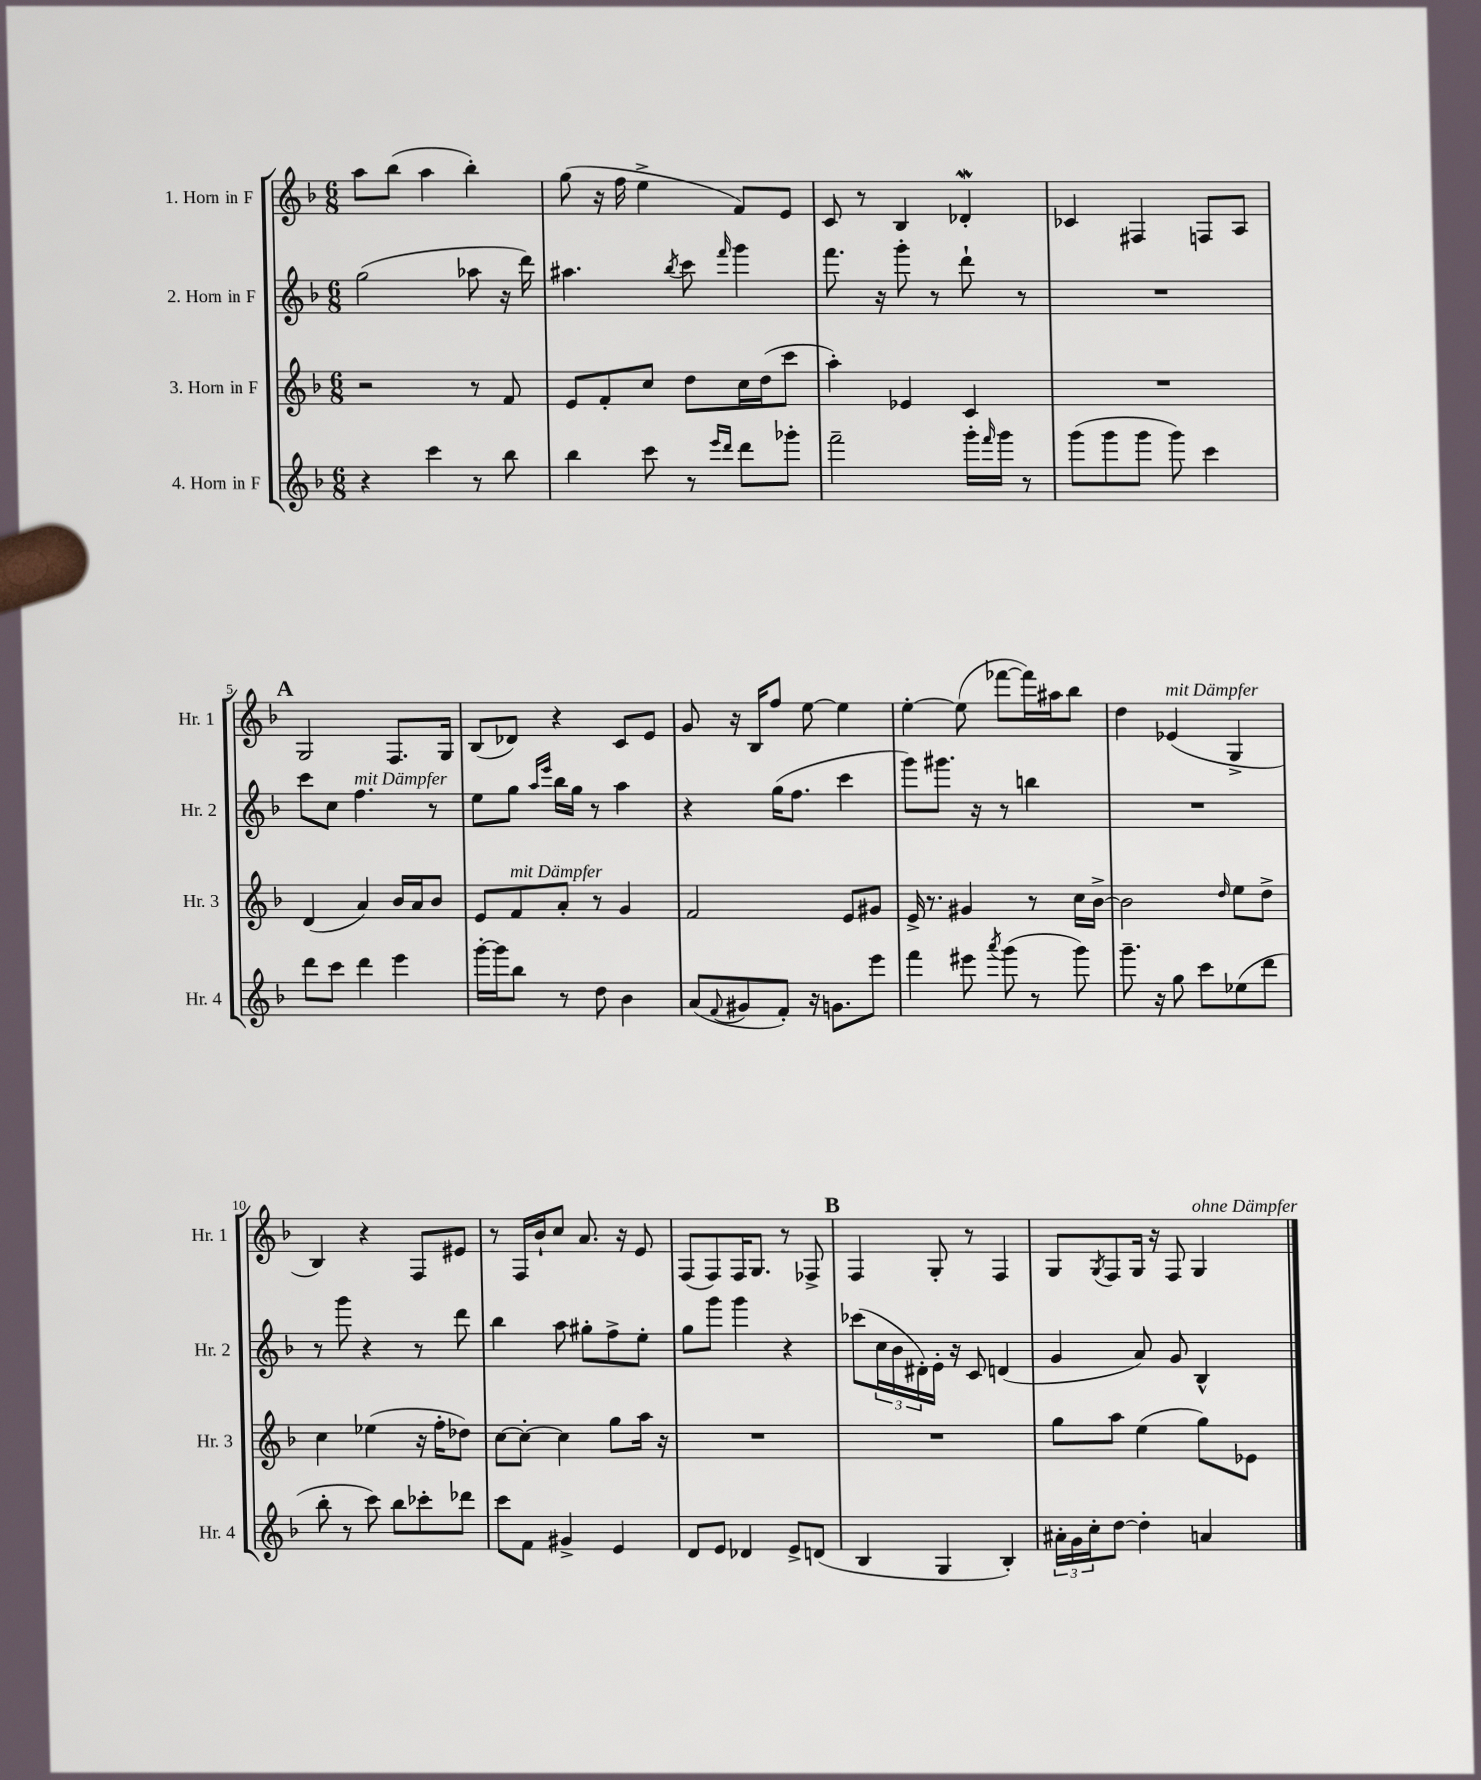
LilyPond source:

<<
\new StaffGroup <<
\new Staff = "s0" \with { instrumentName = "1. Horn in F" shortInstrumentName = "Hr. 1" } {
    \clef treble \key f \major \numericTimeSignature \time 6/8
    a''8 bes''8( a''4 bes''4-.) |
    g''8( r16 f''16 e''4-> f'8) e'8 |
    c'8 r8 bes4 des'4-.\mordent |
    ces'4 fis4 f8 a8 |
    \mark \markup { \bold "A" } g2 f8. g16 |
    bes8( des'8) r4 c'8 e'8 |
    g'8 r16 bes16 f''8 e''8~ e''4 |
    e''4~-. e''8( fes'''8~ fes'''16) ais''16 bes''8 |
    d''4 ees'4^\markup { \italic "mit Dämpfer" }( g4-> |
    bes4) r4 f8 eis'8 |
    r8 f16 bes'16-! c''8 a'8. r16 e'8 |
    f8( f8) f16 g8. r8 fes8-> |
    \mark \markup { \bold "B" } f4 g8-. r8 f4 |
    g8 \acciaccatura { g8 } f8 g16 r16 f8 g4^\markup { \italic "ohne Dämpfer" } \bar "|." |
}
\new Staff = "s1" \with { instrumentName = "2. Horn in F" shortInstrumentName = "Hr. 2" } {
    \clef treble \key f \major \numericTimeSignature \time 6/8
    g''2( aes''8 r16 d'''16) |
    ais''4. \acciaccatura { bes''8 } c'''8 \grace { f'''16 } g'''4 |
    f'''8. r16 g'''8-. r8 d'''8-! r8 |
    R2. |
    \mark \markup { \bold "A" } c'''8 c''8 f''4.^\markup { \italic "mit Dämpfer" } r8 |
    e''8 g''8 \grace { a''16 e'''16 } bes''16 g''16 r8 a''4 |
    r4 g''16( f''8. c'''4 |
    g'''8) gis'''8. r16 r8 b''4 |
    R2. |
    r8 g'''8 r4 r8 d'''8 |
    bes''4 a''8 gis''8-. f''8-> e''8-. |
    g''8 g'''8 g'''4 r4 |
    \mark \markup { \bold "B" } ces'''8( \tuplet 3/2 { c''16 bes'16 dis'16-.) } e'16-. r16 c'8 d'4( |
    g'4 a'8) g'8 bes4-^ \bar "|." |
}
\new Staff = "s2" \with { instrumentName = "3. Horn in F" shortInstrumentName = "Hr. 3" } {
    \clef treble \key f \major \numericTimeSignature \time 6/8
    r2 r8 f'8 |
    e'8 f'8-. c''8 d''8 c''16 d''16( c'''8 |
    a''4-.) ees'4 c'4 |
    R2. |
    \mark \markup { \bold "A" } d'4( a'4) bes'16 a'16 bes'8 |
    e'8 f'8^\markup { \italic "mit Dämpfer" } a'8-. r8 g'4 |
    f'2 e'8 gis'8 |
    e'16-> r8. gis'4 r8 c''16 bes'16~-> |
    bes'2 \grace { d''16 } e''8 d''8-> |
    c''4 ees''4( r16 f''16-. des''8) |
    c''8~ c''8~-. c''4 g''8 a''16 r16 |
    R2. |
    \mark \markup { \bold "B" } R2. |
    g''8 a''8 e''4( g''8) ees'8 \bar "|." |
}
\new Staff = "s3" \with { instrumentName = "4. Horn in F" shortInstrumentName = "Hr. 4" } {
    \clef treble \key f \major \numericTimeSignature \time 6/8
    r4 c'''4 r8 bes''8 |
    bes''4 c'''8 r8 \grace { e'''16 d'''16 } d'''8 ges'''8-. |
    f'''2-- g'''16-. \grace { f'''16 } g'''16 r8 |
    g'''8( g'''8 g'''8 g'''8) c'''4 |
    \mark \markup { \bold "A" } d'''8 c'''8 d'''4 e'''4 |
    g'''16~-. g'''16 bes''8 r8 d''8 bes'4 |
    a'8( \appoggiatura { f'8 } gis'8 f'8-.) r16 g'8. e'''8 |
    f'''4 eis'''8 \acciaccatura { a'''8 } g'''8( r8 g'''8) |
    g'''8.-- r16 g''8 c'''8 ees''8( d'''8 |
    bes''8-. r8 c'''8) bes''8 ces'''8-. des'''8 |
    c'''8 f'8 gis'4-> e'4 |
    d'8 e'8 des'4 e'8-> d'8( |
    \mark \markup { \bold "B" } bes4 g4 bes4-.) |
    \tuplet 3/2 { ais'16-. g'16 c''16-. } d''8~ d''4-. a'4 \bar "|." |
}
>>
>>
